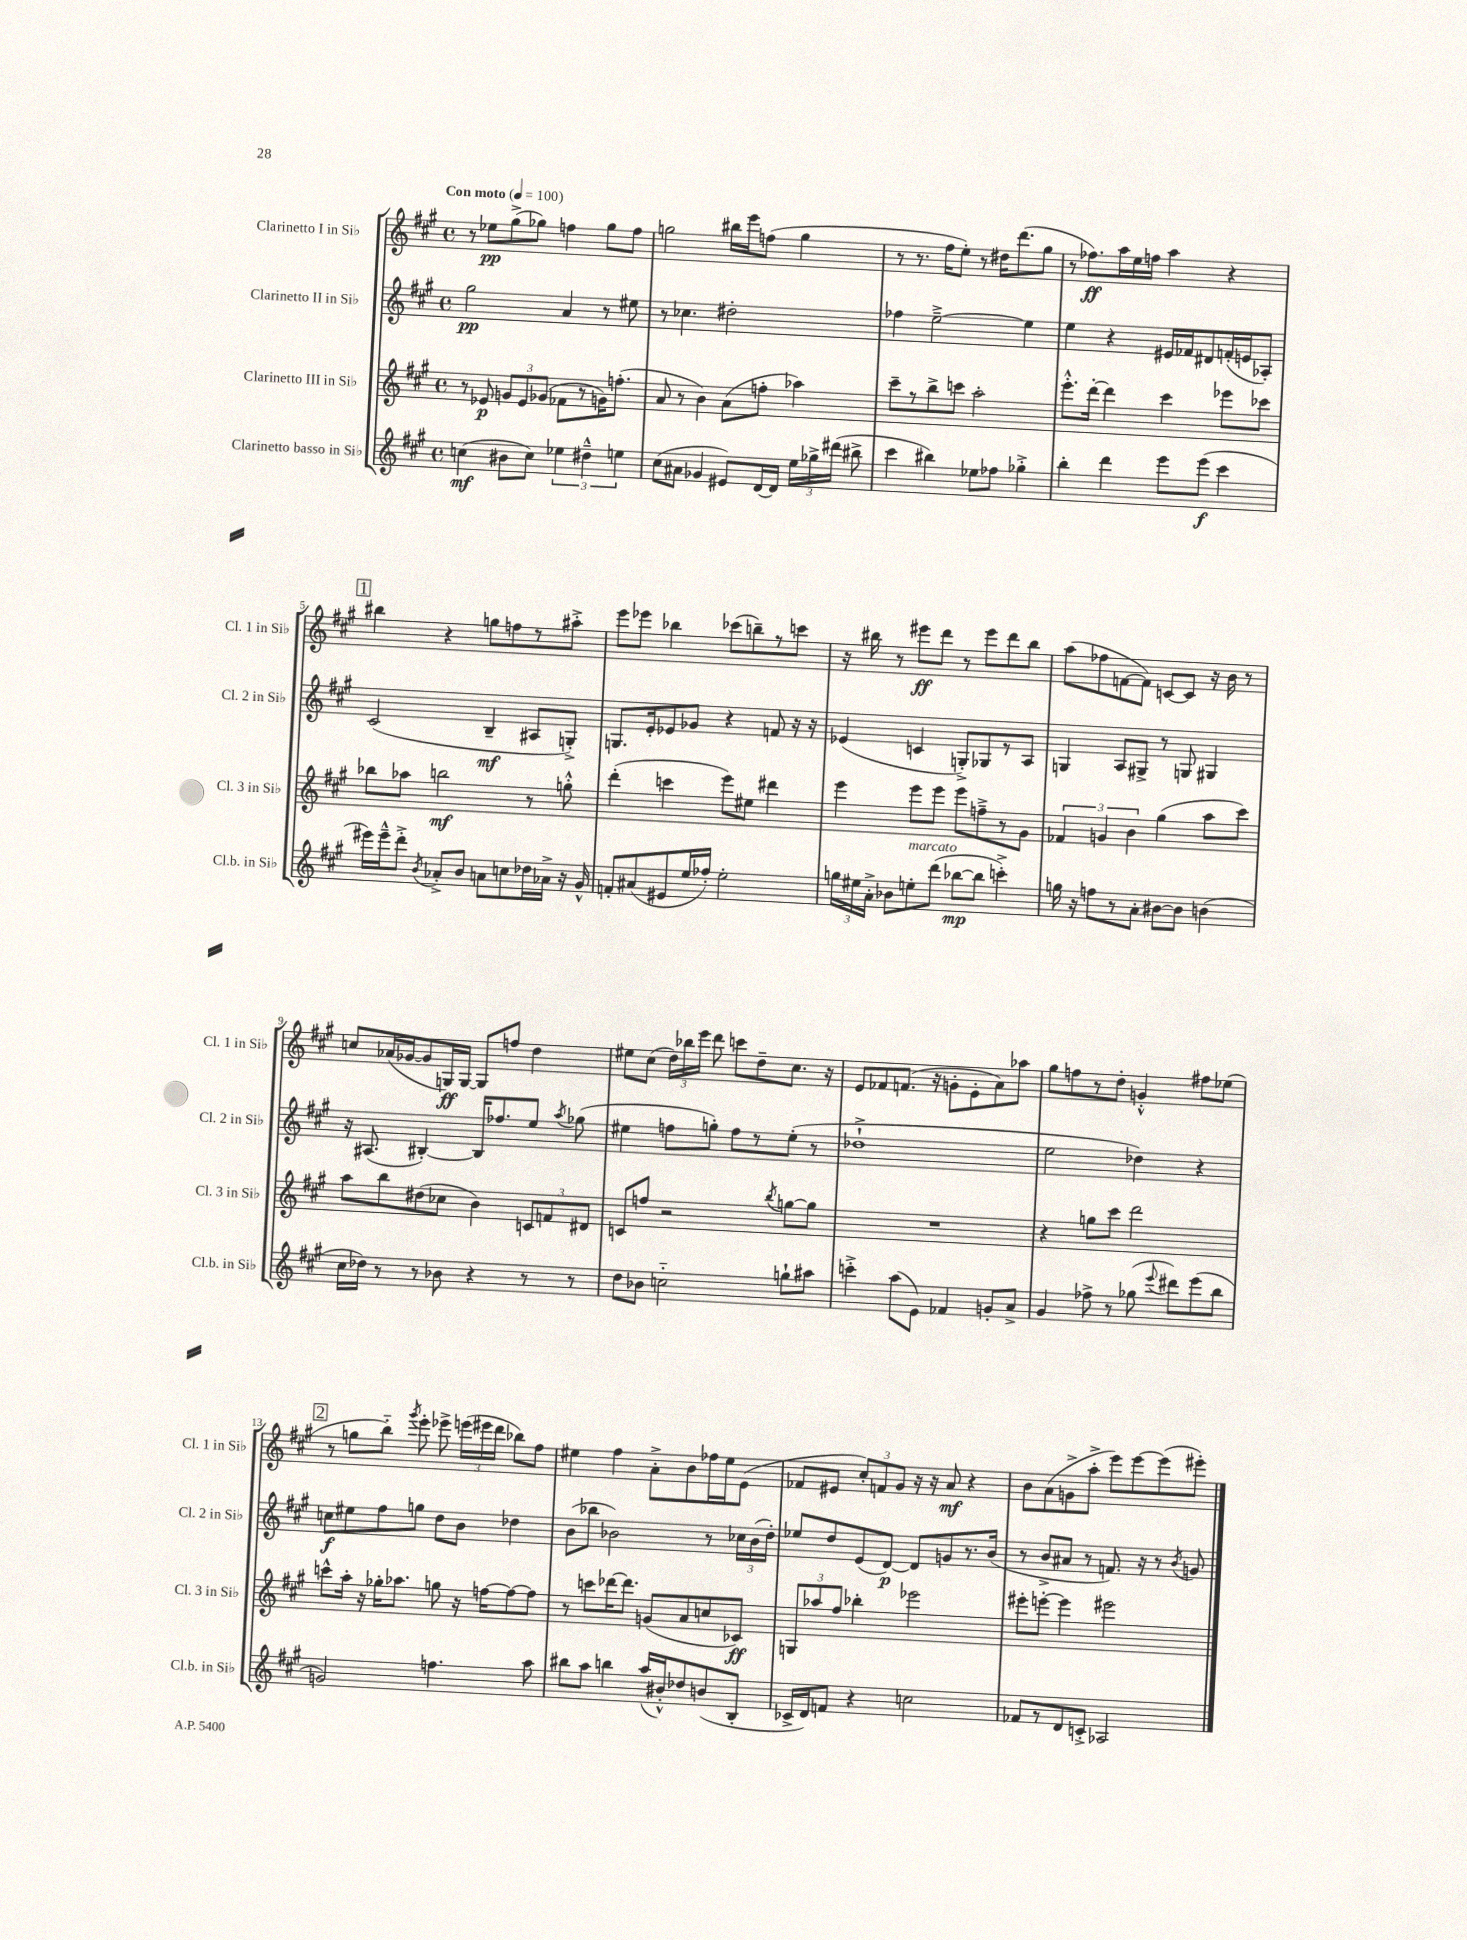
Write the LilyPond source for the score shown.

<<
\new StaffGroup <<
\new Staff = "s0" \with { instrumentName = "Clarinetto I in Sib" shortInstrumentName = "Cl. 1 in Sib" } {
    \clef treble \key a \major \defaultTimeSignature \time 4/4 \tempo "Con moto" 4 = 100
    \autoBeamOff r8 ees''8[\pp gis''8->( ges''8]) f''4 ges''8[ f''8] |
    g''2 bis''16[ e'''16 f''8]( g''4 |
    r8 r8. fis''16[ e''8]-.) r8 dis''16[ d'''8.( gis''8] |
    r8 fes''8.[\ff) a''16 e''16 f''16] a''4 r4 |
    \mark \markup { \box "1" } bis''4 r4 g''8[ f''8 r8 ais''8]-.-> |
    e'''8[ ees'''8] bes''4 ces'''8[( b''8--) r8 c'''8] |
    r16 bis''16 r8 eis'''8[\ff d'''8] r8 eis'''8[ d'''8 bis''8] |
    a''8[( fes''8 f'8~ f'8]) c'8[~ c'8] r16 b'16 r8 |
    c''8[ aes'16( ges'16~ ges'8 g16\ff) g16]~ g8[ f''8] d''4 |
    eis''8[ cis''8]( \tuplet 3/2 { d''16[) bes''16 e'''16] } d'''8 c'''8[ d''8-- cis''8.] r16 |
    e'8[ fes'8 f'8.]( r16 g'8[-. e'8-. a'8) aes''8] |
    gis''8[ f''8 r8 d''8]-. g'4-.-^ fis''8[ ees''8]( |
    \mark \markup { \box "2" } r8 g''8[ b''8]-_) \acciaccatura { gis'''8 } e'''8-. ees'''8-> \tuplet 3/2 { e'''16[( eis'''16 d'''16] } bes''8[) fis''8] |
    eis''4 fis''4 a'8[-.-> b'8 fes''16 eis''16 e'8]( |
    fes'8[ eis'8] \tuplet 3/2 { cis''8[-.) f'8 gis'8] } r16 r16 a'8\mf r4 |
    b'8[ a'8( g'8-> a''8]-.-> e'''8[) e'''8~ e'''8( eis'''8]-.) \bar "|." |
}
\new Staff = "s1" \with { instrumentName = "Clarinetto II in Sib" shortInstrumentName = "Cl. 2 in Sib" } {
    \clef treble \key a \major \defaultTimeSignature \time 4/4
    \autoBeamOff gis''2\pp a'4 r8 eis''8 |
    r8 ces''4. dis''2-. |
    fes''4 e''2~---> e''4 |
    e''4 r4 eis'16[ fes'16 dis'8 f'16-.( e'16 aes8]-.) |
    \mark \markup { \box "1" } cis'2( b4--\mf ais8[ g8]-.->) |
    g8.[ e'16-. ees'8 ges'8] r4 f'8 r16 r16 |
    ees'4( c'4 g8[-.->) ges8 r8 a8] |
    g4 a8[ gis8]-> r8 g8 gis4 |
    r16 ais8.( bis4~-.) bis16[ fes''8. e''8] \acciaccatura { a''8 } ges''8( |
    eis''4 f''8[ g''8]-.) f''8[ r8 eis''8]-.( r8 |
    des''1-!-> |
    e''2 des''4) r4 |
    \mark \markup { \box "2" } c''8[\f eis''8 fis''8 g''8] d''8[ b'8] des''4 |
    b'8[( bes''8] bes'2) r8 \tuplet 3/2 { ces''16[ bes'16( d''16]-.) } |
    ees''8[ d''8 e'8( d'8]~\p) d'8[ g'8 r8. b'16]( |
    r8 b'8[-> ais'8] r8 f'8.) r16 r8 \acciaccatura { b'8 } g'8 \bar "|." |
}
\new Staff = "s2" \with { instrumentName = "Clarinetto III in Sib" shortInstrumentName = "Cl. 3 in Sib" } {
    \clef treble \key a \major \defaultTimeSignature \time 4/4
    \autoBeamOff r8 ees'8\p \tuplet 3/2 { g'8[ ees'8 ges'8]( } fes'8[ r8 g'16) f''8.]-.( |
    a'8 r8 b'4) a'8[( f''8]-. aes''4) |
    cis'''8[-- r8 b''8-> c'''8] a''2-. |
    e'''8.[-.-^ d'''16]~-. d'''4 cis'''4 ees'''8[ ces'''8] |
    \mark \markup { \box "1" } bes''8[ aes''8] b''2\mf r8 g''8-.-^ |
    d'''4-.( c'''4 e'''8[) eis''8] dis'''4 |
    e'''4 e'''8[ e'''8] e'''8[ f''8---> r8 gis'8] |
    \tuplet 3/2 { fes'4 g'4 b'4 } gis''4( a''8[ cis'''8]) |
    a''8[ b''8 dis''8( ces''8] b'4) \tuplet 3/2 { c'8[ f'8 dis'8] } |
    c'8[ f''8] r2 \acciaccatura { b''8 } g''8[~ g''8] |
    R1 |
    r4 g''8[ cis'''8] d'''2 |
    \mark \markup { \box "2" } c'''8[-^ a''16]-. r16 ges''16[-. aes''8.] g''8 r16 f''16[~ f''8~ f''8] |
    r8 c'''8[ des'''16~ des'''8.] g'8[( a'8 c''8 ces'8]\ff) |
    \tuplet 3/2 { g8[ aes''8 fis''8] } bes''4-. ees'''2 |
    eis'''8[-. e'''8]~-. e'''4 eis'''2 \bar "|." |
}
\new Staff = "s3" \with { instrumentName = "Clarinetto basso in Sib" shortInstrumentName = "Cl.b. in Sib" } {
    \clef treble \key a \major \defaultTimeSignature \time 4/4
    \autoBeamOff c''4\mf( bis'8[ c''8]) \tuplet 3/2 { ees''4 dis''4---^ e''4 } |
    cis''8[( ais'8] ges'4 eis'8[) d'16~ d'16] \tuplet 3/2 { e''16[ ges''16-> dis'''16]( } bis''8-> |
    cis'''4 bis''4) ees''8[ fes''8] ges''4-.-> |
    b''4-. d'''4 e'''8[ e'''8]\f( cis'''4 |
    \mark \markup { \box "1" } eis'''16[) eis'''16---^ d'''8]-.-> \acciaccatura { b'8 } aes'8[-.-> b'8] a'8[ c''8 des''16 aes'16]-> r16 gis'16-^ |
    f'8[-. ais'8( eis'8 e''16 fes''16]-.) e''2-. |
    \tuplet 3/2 { g''16[ eis''16 a'16]-.-> } bes'8[ e''8-.^\markup { \italic "marcato" } d'''8]( bes''8[~\mp bes''8] c'''4-.->) |
    g''16 r16 f''8[ r8 a'8]-. bis'8[~ bis'8] b'4( |
    cis''16[ des''16]) r8 r8 bes'8 r4 r8 r8 |
    d''8[ bes'8] c''2-_ g''8[-! ais''8] |
    c'''4-.-> a''8[( e'8]) fes'4 g'8[-. a'8]-> |
    gis'4 fes''8-> r8 ges''8( \appoggiatura { e'''8 } dis'''8[) e'''8( b''8] |
    \mark \markup { \box "2" } g'2) f''4. a''8 |
    bis''8[ a''8] b''4 a''16[( bis'16-.-^) des''8 b'8( b8]-. |
    ces'16[-> d'16) f'8] r4 c''2 |
    fes'8[ r8 d'8 c'8]-.-> aes2 \bar "|." |
}
>>
>>
